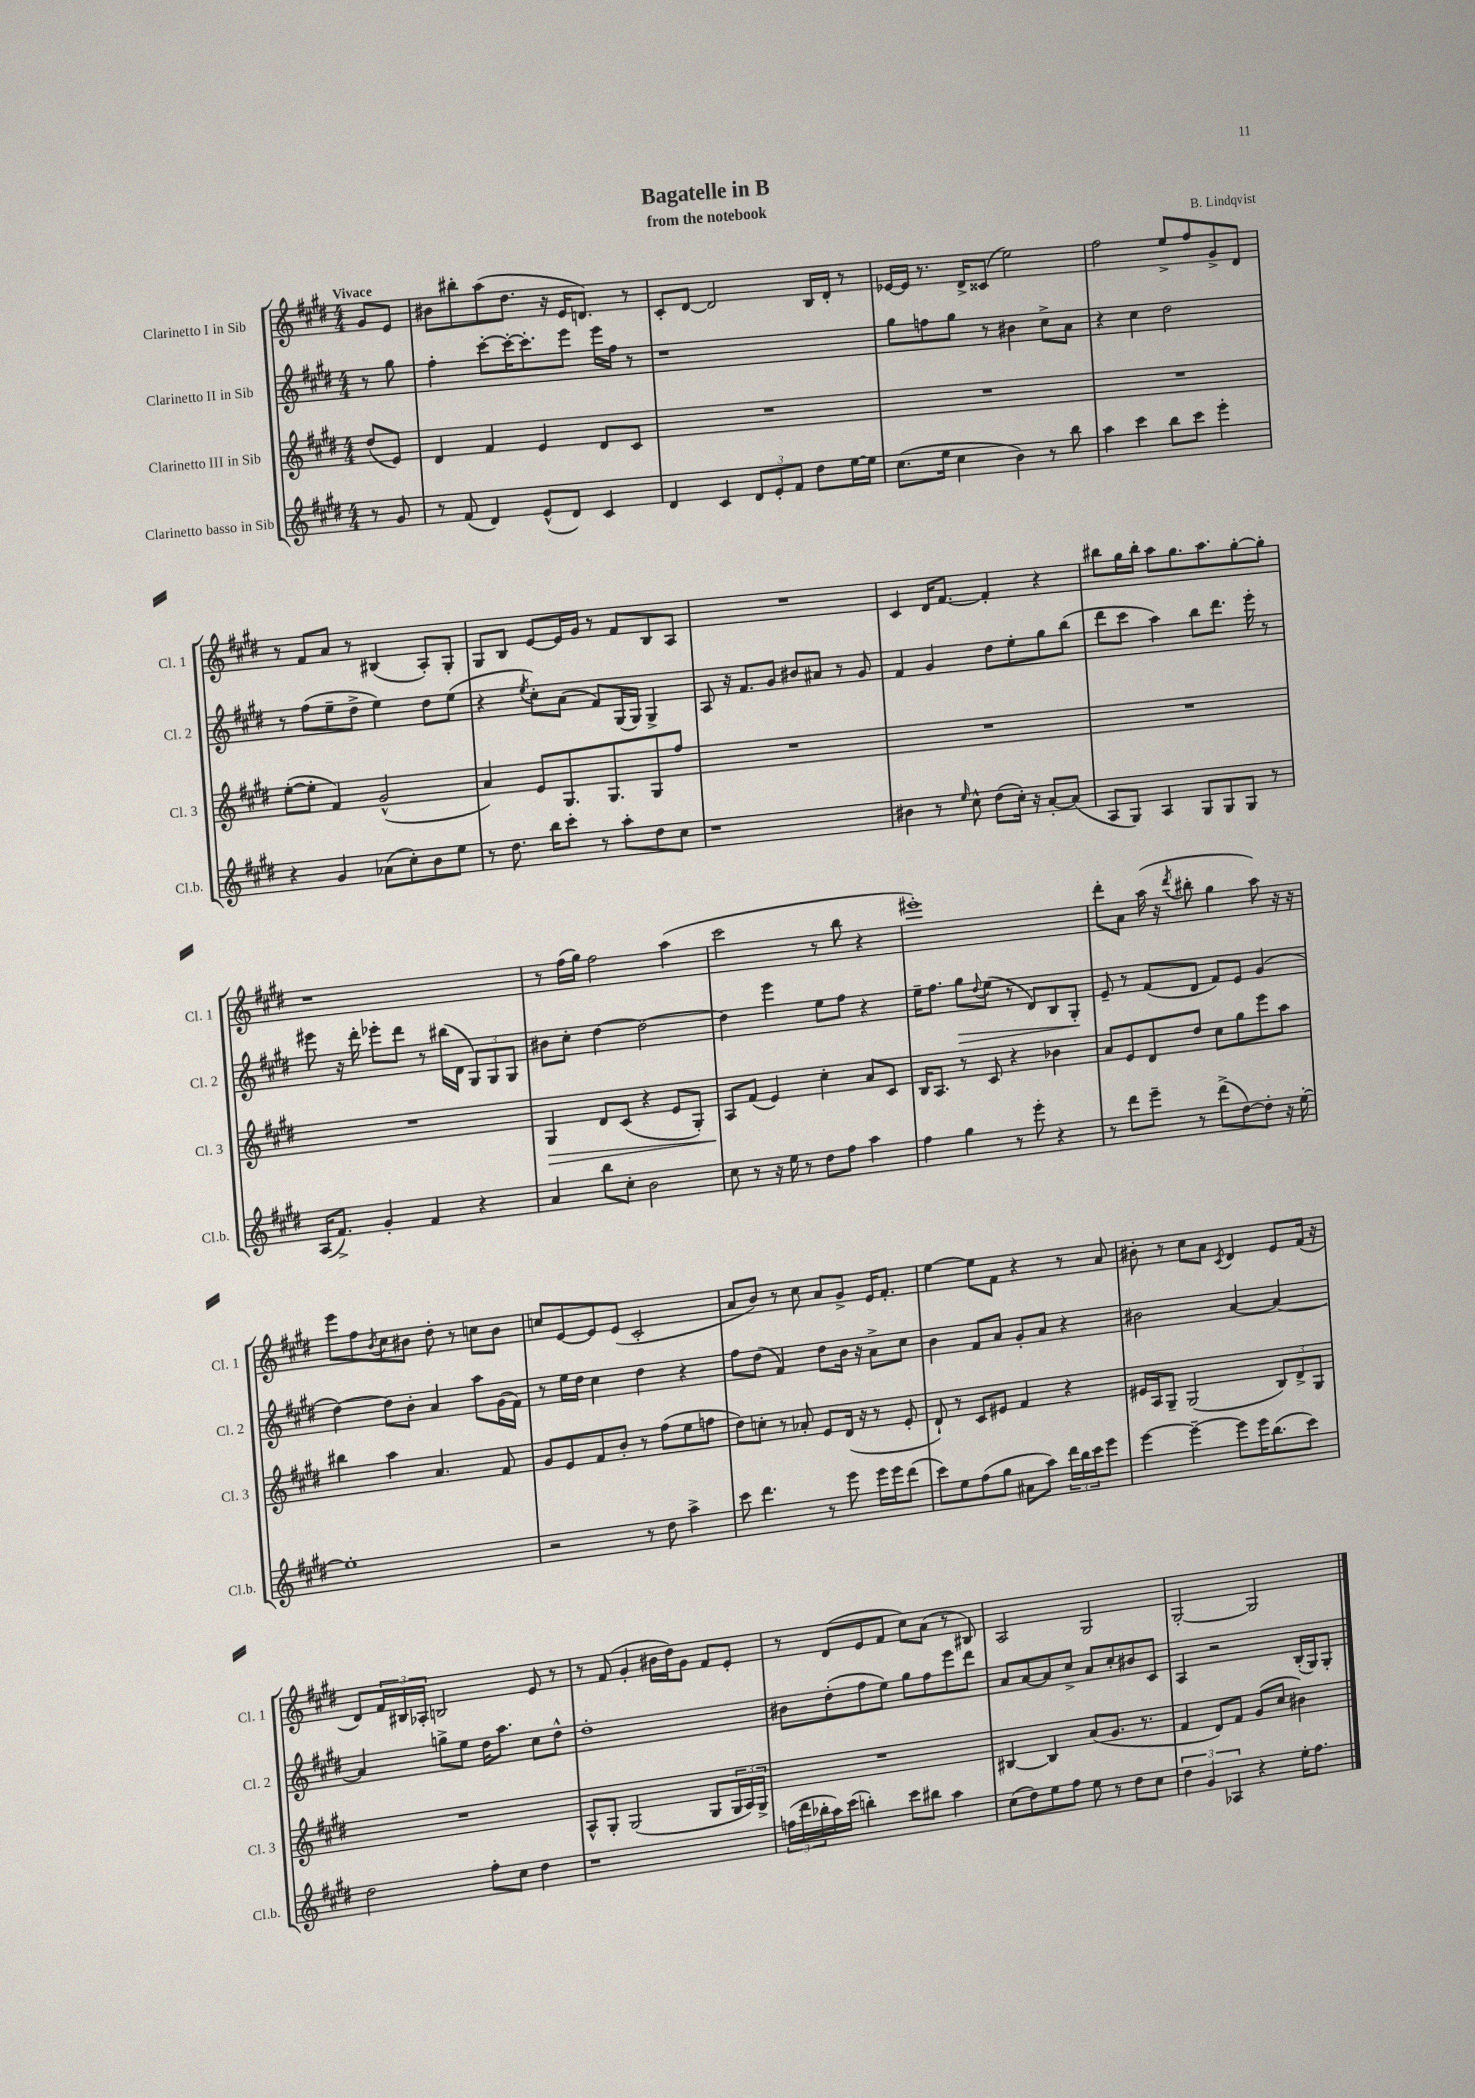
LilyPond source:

\header { title = "Bagatelle in B" composer = "B. Lindqvist" subtitle = "from the notebook" }
<<
\new StaffGroup <<
\new Staff = "s0" \with { instrumentName = "Clarinetto I in Sib" shortInstrumentName = "Cl. 1" } {
    \clef treble \key e \major \numericTimeSignature \time 4/4 \partial 4 \tempo "Vivace"
    gis'8 e'8 |
    bis'8 bis''8-. a''8( dis''8. r16 e'16 d'8.) r8 |
    cis'8-. dis'8~ dis'2 b16 dis'16-. r8 |
    ees'16~ ees'16 r8. dis'16-> cisis'8( e''2) |
    fis''2 e''8-> fis''8 gis'8-> dis'8 |
    r8 fis'8 a'8 r8 bis4( a8-.) gis8-. |
    gis8 b8 e'8~ e'16 gis'16 r8 fis'8 b8 a8 |
    R1 |
    cis'4 dis'16 fis'8.~ fis'4-. r4 |
    bis''8 gis''16 bis''16-. a''8 gis''8. a''8. gis''8~-. gis''8-. |
    r1 |
    r8 fis''16( gis''16) fis''2 a''4( |
    cis'''2 r8 b''8 r4 |
    eis'''1-.) |
    dis'''8-. a'8 a''16( r16 \acciaccatura { dis'''8 } bis''8-. gis''4 a''8) r16 r16 |
    e'''8 fis''8 \acciaccatura { b'8 } cis''8 bis'8 dis''8-. r8 c''8 bis'8 |
    c''8 e'8~ e'8 e'8( cis'2-. |
    a'8 b'8) r8 cis''8 a'8 gis'8-> e'16 fis'8.-. |
    e''4~ e''8 fis'8 r4 r8 a'8 |
    bis'8-. r8 cis''8 a'8 \acciaccatura { cis'8 } dis'4 e'8 fis'16( r16 |
    dis'8) \tuplet 3/2 { fis'16 bis16 aes16-. } b2 e'8 r8 |
    r8 fis'8( gis'4-. bis'16 dis''16) gis'8 fis'8 e'8-. |
    r8 dis'8( e'8 fis'8 cis''8) a'8( r8 bis8) |
    a2 gis2 |
    gis2~-. gis2 \bar "|." |
}
\new Staff = "s1" \with { instrumentName = "Clarinetto II in Sib" shortInstrumentName = "Cl. 2" } {
    \clef treble \key e \major \numericTimeSignature \time 4/4 \partial 4
    r8 gis''8 |
    fis''4-. cis'''8~-. cis'''16~-. cis'''8.-. e'''8 e'''16 fis''16 r8 |
    r1 |
    gis''8 f''8 gis''8 r8 bis'4 cis''8-> a'8 |
    r4 cis''4 dis''2 |
    r8 fis''8( e''8-- dis''8-> e''4) dis''8 e''8( |
    r4 \acciaccatura { e''8 } cis''8-.) a'8( fis'8) gis16( gis16) gis4-> |
    a8 r16 fis'8. gis'8 bis'8 ais'8 r8 gis'8 |
    fis'4 gis'4 dis''8 e''8-. gis''8 b''8( |
    dis'''8 cis'''8 a''4) b''8 dis'''8. e'''16-. r8 |
    eis'''8 r16 dis'''16-. ees'''8-. dis'''8 r8 bis''16( dis'16 \tuplet 3/2 { gis8) gis8 gis8 } |
    bis'8 cis''8-. dis''4~ dis''2~ |
    dis''4 e'''4 e''8 fis''8 r4 |
    e''16-- fis''8. gis''8\> \appoggiatura { dis''8 } e''8( r8 dis'8) b8 gis8-.\! |
    e'8-- r8 fis'8( dis'8 fis'8) e'8 gis'4( |
    dis''4~) dis''8 b'8-. a'4 a''8 gis'16( fis'16) |
    r8 e''16 dis''16 cis''4 dis''4 r4 |
    fis''8 dis''8( fis'4) dis''8 b'16 r16 a'8-> cis''8 |
    b'4 fis'8 a'8 gis'8-. a'8 r4 |
    bis'2 a'4~ a'4~ |
    a'4 g''8-> e''8 dis''16 a''8. cis''8 dis''8-^ |
    dis''1-. |
    bis'8 dis''8-.( fis''8 e''8) gis''8 fis''8 e'''8 dis'''8 |
    a'8 a'8~ a'8 cis''8-> a'8 cis''8-. bis'8 cis'8 |
    a4 r2 b16-.( gis16) gis8-. \bar "|." |
}
\new Staff = "s2" \with { instrumentName = "Clarinetto III in Sib" shortInstrumentName = "Cl. 3" } {
    \clef treble \key e \major \numericTimeSignature \time 4/4 \partial 4
    dis''8( e'8) |
    dis'4 fis'4 e'4 dis'8 cis'8 |
    R1 |
    R1 |
    R1 |
    e''8~-.( e''8-. fis'4) gis'2-^( |
    a'4) e'8 gis8. gis8. gis8 fis''8 |
    R1 |
    R1 |
    R1 |
    R1 |
    gis4\> dis'8 cis'8( r4 e'8 gis8-.) |
    a8\! fis'8( e'4) cis''4-. a'8 cis'8 |
    b16 a8. r8 cis'8 r4 bes'4 |
    a'8 e'8 dis'8 dis''8 cis''8 gis''8 e'''8 a''8 |
    bis''4 a''4 a'4. fis'8 |
    gis'8 e'8 fis'8 b'8-. r8 fis''8( e''8 f''8 |
    dis''8) c''8-. r8 aes'8-. e'8 dis'16( r16 r8 e'8-. |
    dis'8-!) r8 cis'8 eis'8 fis'4 r4 |
    eis'16 a16 gis8-- gis2( \tuplet 3/2 { b8) dis'8-> gis8 } |
    R1 |
    a8-^ gis8-. gis2( gis8 \tuplet 3/2 { gis16 a16) gis16-> } |
    R1 |
    bis4~ bis4 a'8( gis'8. r8. |
    fis'4 dis'8) fis'8 gis'8( cis''8 bis'4) \bar "|." |
}
\new Staff = "s3" \with { instrumentName = "Clarinetto basso in Sib" shortInstrumentName = "Cl.b." } {
    \clef treble \key e \major \numericTimeSignature \time 4/4 \partial 4
    r8 gis'8 |
    r8 fis'8( dis'4) e'8-^( dis'8) cis'4 |
    dis'4 cis'4 \tuplet 3/2 { dis'8 e'8-. fis'8 } dis''8 e''16~ e''16 |
    cis''8.( e''16 cis''4 b'4) r8 b''8 |
    a''4 cis'''4 b''8 cis'''8 e'''4-. |
    r4 gis'4 aes'8( cis''8-.) b'8 e''8 |
    r8 dis''8. b''16 cis'''8-. r8 a''8-. dis''8 cis''8 |
    r1 |
    bis'4 r8 \grace { e''16 } cis''8-^ dis''8( cis''16-.) r16 a'8~-. a'8( |
    a8 gis8) a4 gis8 gis8 gis8 r8 |
    a16( fis'8.->) gis'4-. fis'4 r4 |
    a'4 b''8 cis''8-. b'2 |
    cis''8 r8 r16 e''16 r8 dis''8 fis''8 a''4 |
    fis''4 gis''4 r8 e'''8-. r4 |
    r8 dis'''8 e'''8-- r8 dis'''8->( dis''8~) dis''8-. r16 e''16~-. |
    e''1-. |
    r2 r8 dis''8 a''4-> |
    cis'''8 dis'''4. r8 e'''8 e'''16 e'''16 dis'''8( |
    cis'''8) e''8 fis''8( gis''8 ais'8 a''8) \tuplet 3/2 { dis'''16 b''16 cis'''16 } e'''8 |
    e'''4~ e'''4~-- e'''8 e'''16 b''8.( cis'''8) |
    dis''2 fis''8-. cis''8 dis''4 |
    r1 |
    \tuplet 3/2 { f''16( dis'''16 bes''16-. } a''16) cis'''16( b''4-.) cis'''8 bis''8 a''4 |
    cis''8( dis''8) e''8 fis''8 e''8 r8 dis''8 cis''8 |
    \tuplet 3/2 { dis''4 gis'4 aes4 } r4 e''16-. fis''8. \bar "|." |
}
>>
>>
\layout { \context { \Score \remove "Bar_number_engraver" } }
